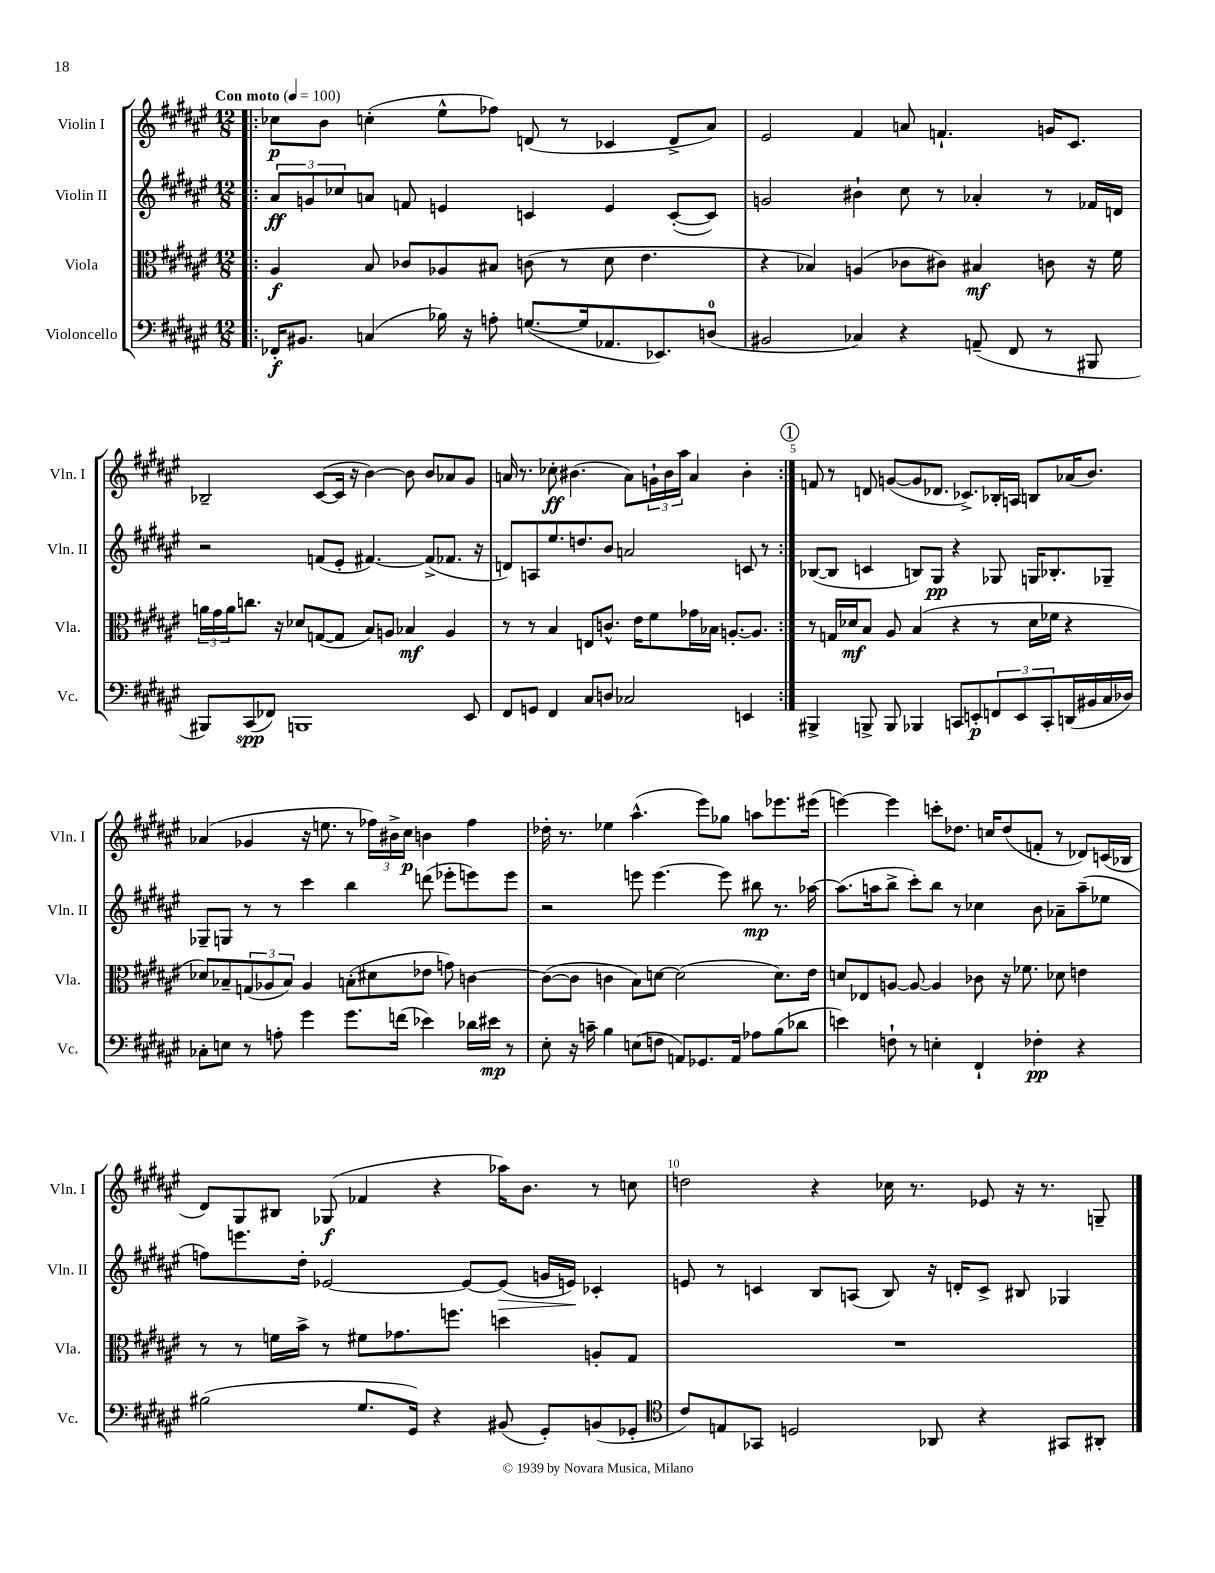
<<
\new StaffGroup <<
\new Staff = "s0" \with { instrumentName = "Violin I" shortInstrumentName = "Vln. I" } {
    \clef treble \key fis \major \numericTimeSignature \time 12/8 \tempo "Con moto" 4 = 100
    \repeat volta 2 { \bar ".|:" ces''8\p b'8 c''4-.( eis''8-^ fes''8) d'8( r8 ces'4 d'8-> ais'8) |
    eis'2 fis'4 a'8 f'4.-! g'16 cis'8. |
    bes2-- cis'8~( cis'16 r16 b'4~) b'8 b'8 aes'8 gis'8 |
    a'16 r8. ces''8-.\ff bis'4.( a'8) \tuplet 3/2 { g'16-! bis'16 ais''16 } a'4 bis'4-. | }
    \mark \markup { \circle "1" } f'8 r8 d'8 g'8~( g'8 des'8. ces'8.->) bes16-. a16 b8 aes'16( b'8.) |
    aes'4( ges'4 r16 e''8. r8 \tuplet 3/2 { fes''16) bis'16-> cis''16\p } b'4 fes''4 |
    des''16-. r8. ees''4 ais''4.-^( eis'''8) ges''8 a''8 ees'''8. eis'''16( |
    e'''4~) e'''4 c'''8-. des''8. c''16 des''8( f'8-. r8 des'8) c'16( bes16 |
    dis'8) gis8 bis8 ges8\f( fes'4 r4 aes''16) b'8. r8 c''8 |
    d''2 r4 ces''16 r8. ees'8 r16 r8. g8-- \bar "|." |
}
\new Staff = "s1" \with { instrumentName = "Violin II" shortInstrumentName = "Vln. II" } {
    \clef treble \key fis \major \numericTimeSignature \time 12/8
    \repeat volta 2 { \bar ".|:" \tuplet 3/2 { ais'8\ff g'8 ces''8 } a'8 f'8 e'4 c'4 e'4 c'8~-.( c'8) |
    g'2 bis'4-! cis''8 r8 aes'4-. r8 fes'16 d'16 |
    r2 f'8( eis'8-. fis'4.~) fis'8->( fes'8. r16 |
    d'8) a8 eis''8. d''8. b'8 a'2 c'8 r8 | }
    \mark \markup { \circle "1" } bes8~( bes8 c'4 b8) gis8\pp r4 ges8 g16 bes8.-. ges8-- |
    ges8-- g8 r8 r8 cis'''4 b''4 d'''8( ees'''8-. e'''8) e'''8 |
    r2 e'''8 e'''4.~ e'''8 bis''8\mp r8. aes''16~ |
    aes''8.( a''16 b''8-> cis'''8-.) b''8 r8 ces''4 b'8 aes'8-- a''8--( ees''8 |
    f''8) e'''8. dis''16-. ees'2~ ees'8~ ees'8\>( g'16 e'16\!) ces'4-. |
    e'8 r8 c'4 b8 a8( b8) r16 d'16-. c'8-> bis8 ges4 \bar "|." |
}
\new Staff = "s2" \with { instrumentName = "Viola" shortInstrumentName = "Vla." } {
    \clef alto \key fis \major \numericTimeSignature \time 12/8
    \repeat volta 2 { \bar ".|:" ais4\f b8 ces'8 aes8 bis8 c'8( r8 dis'8 eis'4. |
    r4 bes4) a4( ces'8 cis'8) bis4\mf c'8 r16 fis'16 |
    \tuplet 3/2 { a'16 gis'16 a'16 } c''8. r16 des'8 g8~( g8 b8) a8 bes4\mf a4 |
    r8 r8 b4 e8 c'8.-^ eis'16 fis'8 ges'16 bes16 a8.~-. a8. | }
    \mark \markup { \circle "1" } r8 g16 des'16\mf b8 ais8 b4( r4 r8 des'16 fes'16 r4 |
    des'8) bes8-- \tuplet 3/2 { g8( aes8 bes8) } aes4 b8-.( dis'8 ees'8 g'8) c'4~ |
    c'8~( c'8 c'4 b8) d'8~ d'2( d'8.) eis'16 |
    d'8 ees8 a8~ a8~ a4 ces'8 r16 fes'8. des'8 e'4 |
    r8 r8 f'16 b'16-> r8 fis'8 ges'8. f''8. d''4 a8-. gis8 |
    R1. \bar "|." |
}
\new Staff = "s3" \with { instrumentName = "Violoncello" shortInstrumentName = "Vc." } {
    \clef bass \key fis \major \numericTimeSignature \time 12/8
    \repeat volta 2 { \bar ".|:" fes,16-.\f bis,8. c4( bes16) r16 a8-. g8.~( g16 aes,8. ees,8.) d8-0( |
    bis,2 ces4) r4 a,8--( fis,8 r8 bis,,8 |
    bis,,8) cis,8\spp( fes,8) b,,1 eis,8 |
    fis,8 g,8 fis,4 cis8 d8 ces2 e,4 | }
    \mark \markup { \circle "1" } bis,,4-> b,,8-> b,,8 bes,,4 c,8 e,8-.\p \tuplet 3/2 { f,8 e,8 c,8-. } d,16( bis,16 cis16 des16) |
    ces8-. e8 r8 a8-. gis'4 gis'8. f'16( ees'4) des'16 eis'16\mp r8 |
    eis8-. r16 c'16-- b4 e8( f8 a,8) ges,8. a,16 aes8 b8( des'8 |
    e'4) f8-! r8 e4-. fis,4-! fes4-.\pp r4 |
    bis2( gis8. gis,16) r4 bis,8( gis,8-.) b,8( ges,8-. |
    \clef tenor cis'8) e8 ges,8 d2 aes,8 r4 gis,8 ais,8-. \bar "|." |
}
>>
>>
\layout { \context { \Score \override BarNumber.break-visibility = ##(#f #t #t) barNumberVisibility = #(every-nth-bar-number-visible 5) } }
